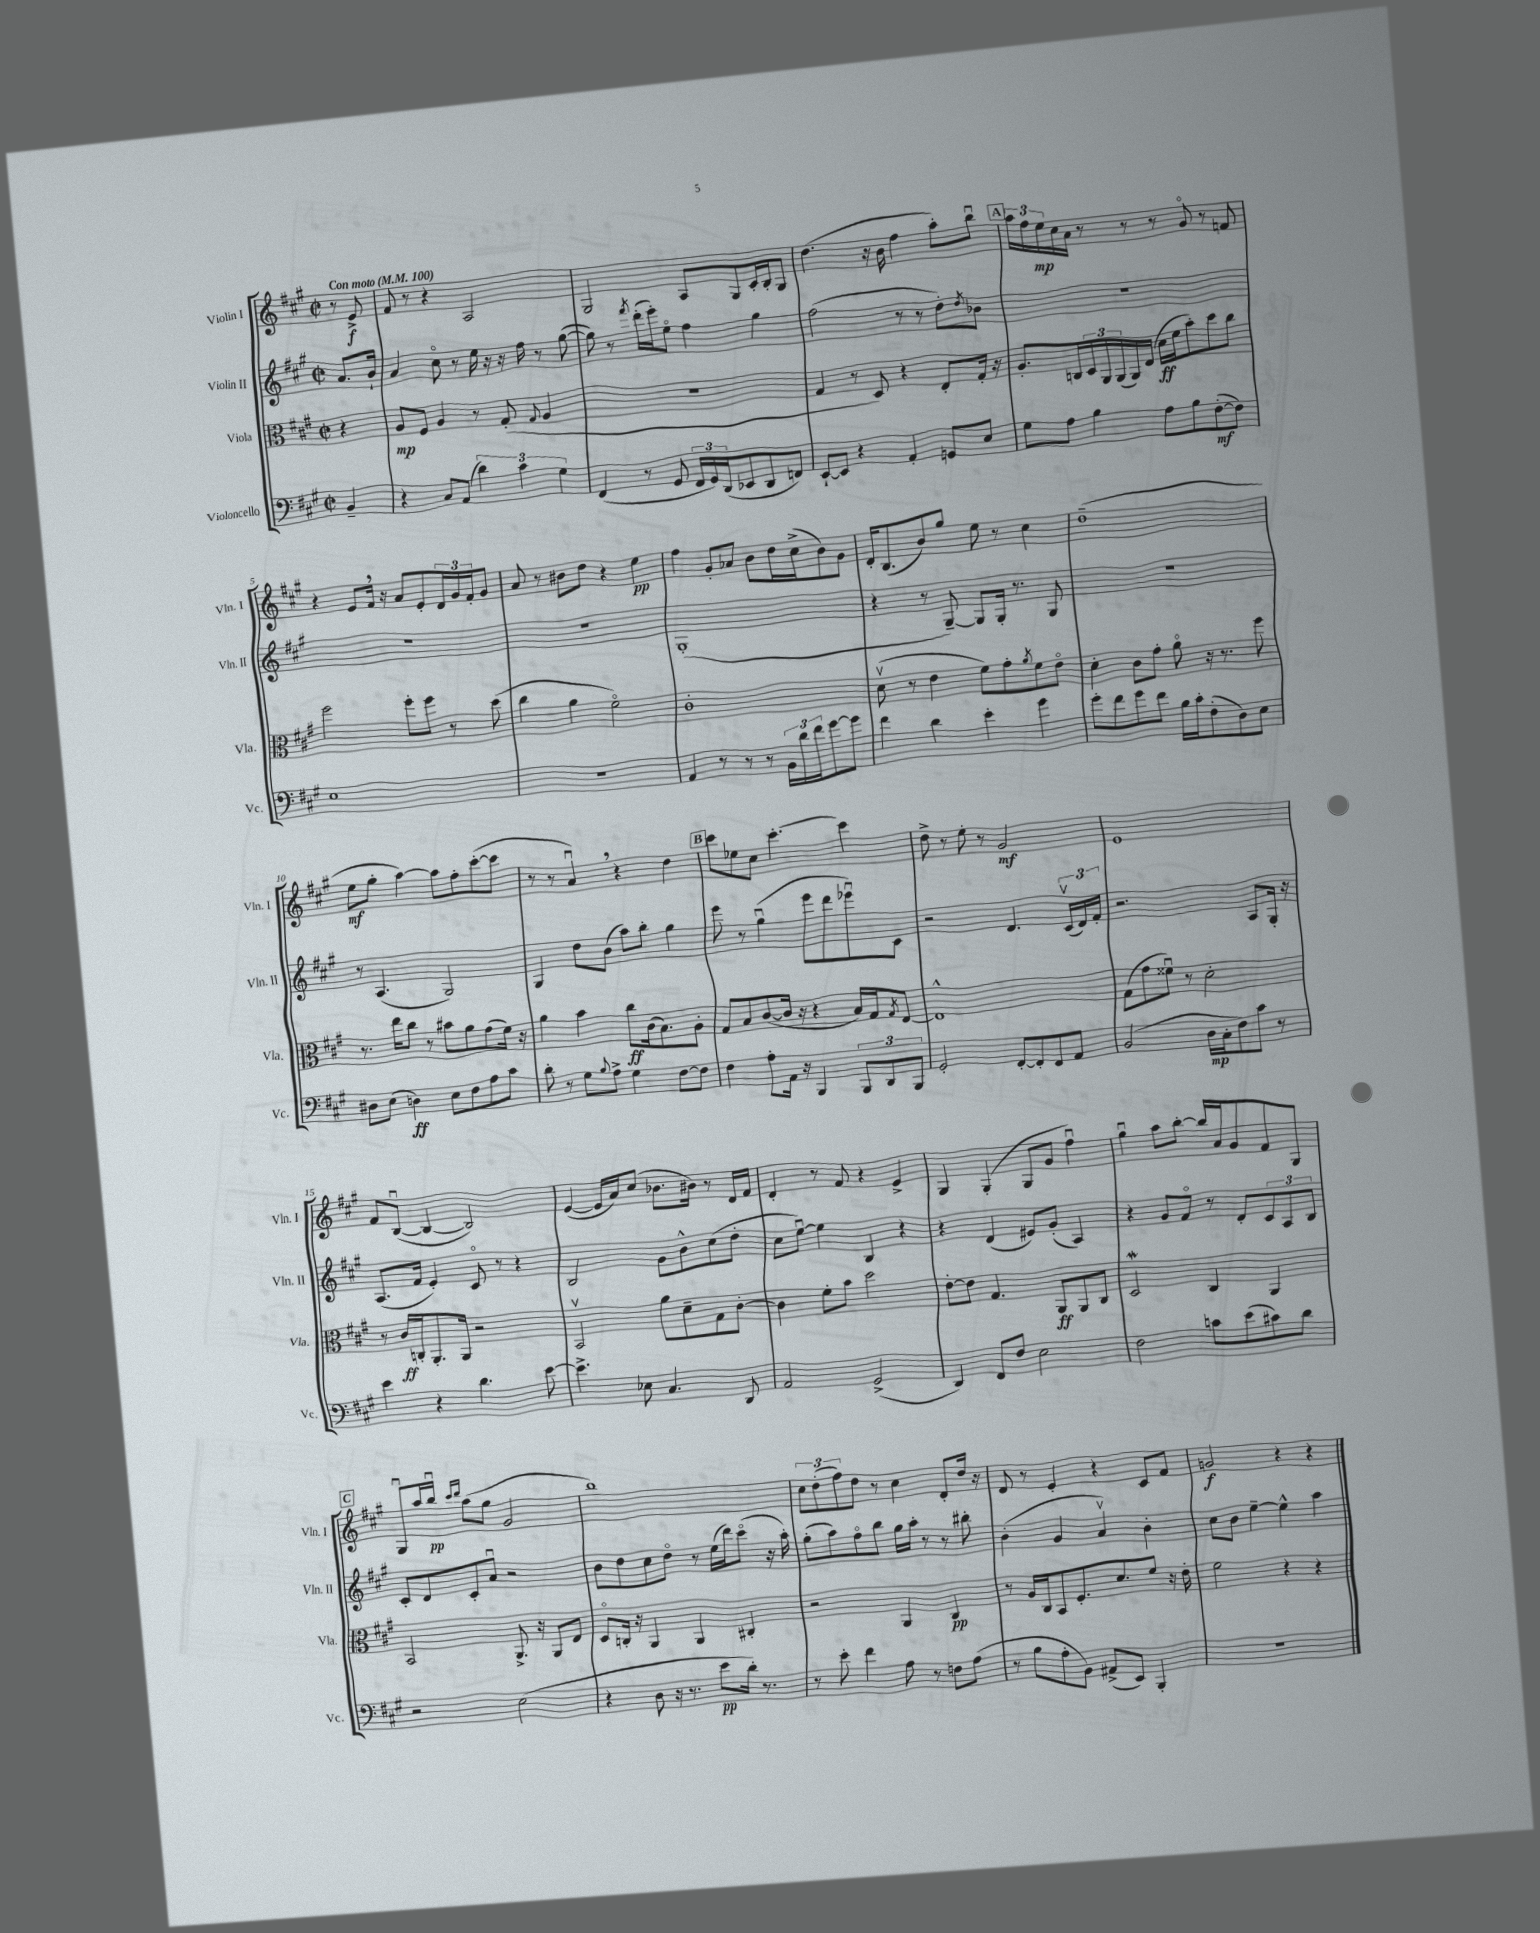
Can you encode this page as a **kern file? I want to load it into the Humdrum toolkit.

**kern	**dynam	**kern	**dynam	**kern	**kern	**dynam
*part4	*part4	*part3	*part3	*part2	*part1	*part1
*staff4	*staff4	*staff3	*staff3	*staff2	*staff1	*staff1
*I"Violoncello	*	*I"Viola	*	*I"Violin II	*I"Violin I	*
*I'Vc.	*	*I'Vla.	*	*I'Vln. II	*I'Vln. I	*
*clefF4	*	*clefC3	*	*clefG2	*clefG2	*
*k[f#c#g#]	*	*k[f#c#g#]	*	*k[f#c#g#]	*k[f#c#g#]	*
*M2/2	*	*M2/2	*	*M2/2	*M2/2	*
*met(c|)	*	*met(c|)	*	*met(c|)	*met(c|)	*
*MM100	*	*MM100	*	*MM100	*MM100	*
=	=	=	=	=	=	=
!	!	!	!	!	!LO:TX:a:B:t=Con moto	!
4BB~/	.	4r	.	8.a/L	8r	.
.	.	.	.	.	8e^/	f
.	.	.	.	16b`/Jk	.	.
=1	=1	=1	=1	=1	=1	=1
4r	.	8A/L	mp	4a/	8f#/	.
.	.	8F#/J	.	.	8r	.
8C#/L	.	4A/	.	8cc#\	4r	.
(8AA/J	.	.	.	8r	.	.
6d\)	.	8r	.	16ee\	2A/	.
.	.	.	.	16r	.	.
.	.	(8G#'/	.	16r	.	.
6c#\	.	.	.	.	.	.
.	.	.	.	16ff#\	.	.
.	.	8qqG#/	.	.	.	.
.	.	4A/	.	8r	.	.
6G#\	.	.	.	.	.	.
.	.	.	.	([8gg#\	.	.
=2	=2	=2	=2	=2	=2	=2
(4FF#/	.	1r	.	8gg#\])	2G#/	.
.	.	.	.	8r	.	.
.	.	.	.	8qfff#/	.	.
8r	.	.	.	(16ddd'\LL	.	.
.	.	.	.	16eee'\J)	.	.
8GG#/	.	.	.	8ee\J	.	.
24FF#/LL	.	.	.	4ff#\	8A/L	.
24GG#/)	.	.	.	.	.	.
(24DD/J	.	.	.	.	.	.
8EE-X/	.	.	.	.	8G#/	.
8DD/	.	.	.	4gg#\	16c#'/L	.
.	.	.	.	.	16B'/J	.
8FFn/J)	.	.	.	.	8G#/J	.
=3	=3	=3	=3	=3	=3	=3
[8EE`/L	.	4G#/	.	(2ff#\	(4.dd\	.
8EE/J]	.	.	.	.	.	.
4r	.	8r	.	.	.	.
.	.	8D/)	.	.	16r	.
.	.	.	.	.	16b\	.
4AA'/	.	4r	.	8r	4ff#\	.
.	.	.	.	8r	.	.
8GGn/L	.	8E'/L	.	8dd'\L)	8aa'\L)	.
.	.	.	.	8qdd/	.	.
8E/J	.	16G#'/Jk	.	8b-X\J	8bbu\J	.
.	.	16r	.	.	.	.
!!LO:REH:place=s1:t=A
=4	=4	=4	=4	=4	=4	=4
8G#\L	.	8.A'/L	.	1r	24aa\LL	.
.	.	.	.	.	24ff#\	.
.	.	.	.	.	24ee\	mp
8A\J	.	.	.	.	16cc#\	.
.	.	16Cn/L	.	.	16a\JJ	.
4B\	.	24D/	.	.	8r	.
.	.	24AA/	.	.	.	.
.	.	(24AA/	.	.	.	.
.	.	16AA/)	.	.	8r	.
.	.	(16E/JJ	.	.	.	.
8A\L	.	16d\LL	ff	.	8r	.
.	.	16f#\J	.	.	.	.
8B\	.	8b'\)	.	.	8g#/	.
([8F#'\	mf	8dd\	.	.	8r	.
8F#\J])	.	8cc#\J	.	.	8fn/	.
!!LO:LB:g=z
=5	=5	=5	=5	=5	=5	=5
1E	.	2ff#\	.	1r	4r	.
.	.	.	.	.	8e/L	.
.	.	.	.	.	16f#,/Jk	.
.	.	.	.	.	16r	.
.	.	8ff#'\L	.	.	8a/L	.
.	.	8ff#\J	.	.	8e'/	.
.	.	8r	.	.	24d/L	.
.	.	.	.	.	24g#/	.
.	.	.	.	.	24f#'/J	.
.	.	(8dd\	.	.	8g#/J	.
=6	=6	=6	=6	=6	=6	=6
1r	.	4cc#\	.	1r	8a/	.
.	.	.	.	.	8r	.
.	.	4a\	.	.	8b#X\L	.
.	.	.	.	.	8dd\J	.
.	.	2f#\)	.	.	4r	.
.	.	.	.	.	4ee\	pp
=7	=7	=7	=7	=7	=7	=7
4AA/	.	1c#'	.	(1G#'	4ff#\	.
8r	.	.	.	.	8g#'/L	.
8r	.	.	.	.	8a-X/J	.
8r	.	.	.	.	8b\L	.
24BB\LL	.	.	.	.	16dd\L	.
24d\	.	.	.	.	.	.
.	.	.	.	.	(16cc#^\J	.
24f#\J	.	.	.	.	.	.
[8g#\	.	.	.	.	8b\)	.
8g#\J]	.	.	.	.	8g#\J	.
=8	=8	=8	=8	=8	=8	=8
4f#\	.	(8dv\	.	4r	16d'/KL	.
.	.	.	.	.	(8.B/	.
.	.	8r	.	.	.	.
4d\	.	4e\	.	8r	8b/)	.
.	.	.	.	[8G#~/)	8gg#/J	.
4e'\	.	8f#\L)	.	8G#/L]	8ee\	.
.	.	8g#'\	.	16G#'/Jk	8r	.
.	.	.	.	8.r	.	.
.	.	8qa/	.	.	.	.
4g#\	.	8f#\	.	.	4cc#\	.
.	.	8e\J	.	8G#/	.	.
=9	=9	=9	=9	=9	=9	=9
8g#'\L	.	4d'\	.	1r	(1dd~	.
8f#\	.	.	.	.	.	.
8g#\	.	8c#\L	.	.	.	.
8f#\J	.	8g#'\J	.	.	.	.
16B\LL	.	8a\	.	.	.	.
16c#'\J	.	.	.	.	.	.
(8F#'\	.	16r	.	.	.	.
.	.	8.r	.	.	.	.
8D\)	.	.	.	.	.	.
8E\J	.	8ff#\	.	.	.	.
!!LO:LB:g=z
=10	=10	=10	=10	=10	=10	=10
8D#X\L	.	8.r	.	8r	8ee\L	mf
(8E\J	.	.	.	(4.A/	8gg#'\J	.
.	.	16ee\KL	.	.	.	.
4Dn\)	ff	8cc#\J	.	.	[4aa\)	.
.	.	8r	.	.	.	.
8E\L	.	8b#X\L	.	2G#/)	8aa\L]	.
8F#\	.	8a\	.	.	8ff#'\	.
8A\	.	(8g#\	.	.	([8ccc#'\	.
8c#\J	.	16f#\Jk)	.	.	8ccc#\J]	.
.	.	16r	.	.	.	.
=11	=11	=11	=11	=11	=11	=11
8d'\	.	4a\	.	4G#/	8r	.
8r	.	.	.	.	8r	.
8G#\L	.	4b\	.	8dd\L	4au,/)	.
8qqB/	.	.	.	.	.	.
8A^\J	.	.	.	(8b\J	.	.
4G#\	.	8cc#\L	ff	8aa\L)	4r	.
.	.	(16c#\k	.	8bb'\J	.	.
.	.	8.B\)	.	.	.	.
[8F#\L	.	.	.	4gg#\	4dd\	.
8F#\J]	.	8A'\J	.	.	.	.
!!LO:REH:place=s1:t=B
=12	=12	=12	=12	=12	=12	=12
4F#\	.	8G#/L	.	8eee\	8ccc#\L	.
.	.	8B/	.	8r	8ee-X\	.
8A'\L	.	([8c#/	.	(4gg#u\	8cc#\J	.
16AA\Jk	.	16c#/Jk]	.	.	[4.ccc#'\	.
16r	.	16r	.	.	.	.
4BBB/	.	4r	.	8eee\L	.	.
.	.	.	.	8ddd\	.	.
12BBB/L	.	16B/LL)	.	8eee-Xu\)	4ccc#\]	.
.	.	16G#/J	.	.	.	.
12DD/	.	.	.	.	.	.
.	.	8qG#/	.	.	.	.
.	.	[8E/J	.	8c#\J	.	.
12BBB/J	.	.	.	.	.	.
=13	=13	=13	=13	=13	=13	=13
2GG#'/	.	1E^^]	.	2r	8dd^\	.
.	.	.	.	.	8r	.
.	.	.	.	.	8ee'\	.
.	.	.	.	.	8r	.
[8FF#'/L	.	.	.	4.d/	2g#/	mf
8FF#'/]	.	.	.	.	.	.
8FF#/	.	.	.	.	.	.
8AA/J	.	.	.	(24c#v/LL	.	.
.	.	.	.	24d/)	.	.
.	.	.	.	24f#'/JJ	.	.
=14	=14	=14	=14	=14	=14	=14
(2BB/	.	(8G#\L	.	2.r	1e	.
.	.	8g#\	.	.	.	.
.	.	8f##Xu\J)	.	.	.	.
.	.	8r	.	.	.	.
16D\LL	mp	2d'\	.	.	.	.
16C#'\J	.	.	.	.	.	.
8F#\)	.	.	.	.	.	.
8c#\J	.	.	.	8A/L	.	.
8r	.	.	.	16G#'/Jk	.	.
.	.	.	.	16r	.	.
!!LO:LB:g=z
=15	=15	=15	=15	=15	=15	=15
4e\	.	8r	.	(8.A/L	8f#/L	.
.	.	16c#/LL	ff	.	([8Bu/J	.
.	.	16Cn'/J	.	16f#/Jk	.	.
4r	.	8.AA'/	.	4e'/)	4B/_	.
.	.	16AA/Jk	.	.	.	.
4.d\	.	2r	.	8c#/	2B/])	.
.	.	.	.	8r	.	.
.	.	.	.	4r	.	.
[8e\	.	.	.	.	.	.
=16	=16	=16	=16	=16	=16	=16
4.e^\]	.	2BBv/	.	2B/	([4e/	.
.	.	.	.	.	16e/LL]	.
.	.	.	.	.	16a/J)	.
8E-X\	.	.	.	.	(8cc#/J	.
4.C#/	.	8a\L	.	8g#\L	8.b-X\L	.
.	.	8d~\	.	8b^^\	.	.
.	.	.	.	.	16b#X\Jk)	.
.	.	8G#\	.	(8cc#\	8r	.
8DD/	.	[8c#'\J	.	8dd'\J	16d/LL	.
.	.	.	.	.	16f#/JJ	.
=17	=17	=17	=17	=17	=17	=17
2AA/	.	4c#\]	.	8cc#\L	4d'/	.
.	.	.	.	[8eeu\J)	.	.
.	.	8f#'\L	.	4ee\]	8r	.
.	.	8b\J	.	.	8f#/	.
(2GG#^/	.	2dd\	.	4B/	4r	.
.	.	.	.	4r	4e^/	.
=18	=18	=18	=18	=18	=18	=18
4DD/)	.	[8e'\L	.	4r	4G#/	.
.	.	8e\J]	.	.	.	.
8FF#/L	.	4.G#/	.	(4d/	(4G#'/	.
8F#/J	.	.	.	.	.	.
2E\	.	.	.	8e#X/L)	8G#/L	.
.	.	8AA/L	ff	(8g#'/J	8g#/J	.
.	.	8AA/	.	4A/)	4ff#u\)	.
.	.	8C#/J	.	.	.	.
=19	=19	=19	=19	=19	=19	=19
2F#\	.	2Dw/	.	4r	4gg#u\	.
.	.	.	.	8g#/L	8aa\L	.
.	.	.	.	8f#/J	[8bb'\J	.
8cn\L	.	4C#/	.	8r	16bb/LL]	.
.	.	.	.	.	16a/J	.
(8e\	.	.	.	8d'/L	8g#/	.
8c#X\)	.	4AA/	.	12c#/	8f#/	.
.	.	.	.	12A/	.	.
8d\J	.	.	.	.	8G#/J	.
.	.	.	.	12B/J	.	.
!!LO:LB:g=z
!!LO:REH:place=s1:t=C
=20	=20	=20	=20	=20	=20	=20
2r	.	2BB/	.	8c#'/L	8G#u/L	.
.	.	.	.	8d/	16aa/L	.
.	.	.	.	.	16bbu/JJ	pp
.	.	.	.	.	16qqccc#/LL	.
.	.	.	.	.	16qqddd/JJ	.
.	.	.	.	8c#'/	(8aa\L	.
.	.	.	.	8au/J	8gg#\J	.
(2E\	.	8.AA^/	.	2r	2g#/	.
.	.	16r	.	.	.	.
.	.	8AA/L	.	.	.	.
.	.	8E/J	.	.	.	.
=21	=21	=21	=21	=21	=21	=21
4r	.	8D/L	.	8b\L	1bb)	.
.	.	16Cn'/Jk	.	8dd\	.	.
.	.	16r	.	.	.	.
8D\	.	4AA/	.	8cc#\	.	.
16r	.	.	.	8dd\J	.	.
8.r	.	.	.	.	.	.
.	.	4AA/	.	8r	.	.
8e\L	pp	.	.	(16ee\LL	.	.
.	.	.	.	16ddd\J)	.	.
16d'\Jk)	.	4C#X'/	.	(8ccc#\J	.	.
8.r	.	.	.	.	.	.
.	.	.	.	16r	.	.
.	.	.	.	16aa'\)	.	.
=22	=22	=22	=22	=22	=22	=22
8r	.	2r	.	(8gg#'\L	12cc#\L	.
.	.	.	.	.	(12dd'\	.
8e'\	.	.	.	8aa\)	.	.
.	.	.	.	.	12ff#\)	.
4f#\	.	.	.	8ff#\	8dd\J	.
.	.	.	.	8bb\J	8r	.
8A\	.	4AA/	.	16gg#\LL	4cc#\	.
.	.	.	.	16aa'\JJ	.	.
8r	.	.	.	8r	.	.
8Fn\L	.	4C#/	pp	8r	8d'/L	.
(8A\J	.	.	.	8bb#X'\	16dd/Jk	.
.	.	.	.	.	16r	.
=23	=23	=23	=23	=23	=23	=23
8r	.	8r	.	(4b'\	8d/	.
8B\L	.	16A/LL	.	.	8r	.
.	.	16C#/J	.	.	.	.
8A'\	.	8BB/	.	4g#/	4e'/	.
8BB\J)	.	8.F#'/	.	.	.	.
(8AA#X^/L	.	.	.	4av/)	4r	.
.	.	8.d/	.	.	.	.
8EE/J)	.	.	.	.	.	.
4BBB'/	.	8f#/J	.	4b'\	8c#/L	.
.	.	16r	.	.	8f#/J	.
.	.	16e'\	.	.	.	.
=24	=24	=24	=24	=24	=24	=24
1r	.	2f#\	.	8cc#\L	2gn/	f
.	.	.	.	8b\J	.	.
.	.	.	.	[4ee~\	.	.
.	.	4r	.	4ee^^\]	4r	.
.	.	4r	.	4aa\	4r	.
==	==	==	==	==	==	==
*-	*-	*-	*-	*-	*-	*-
